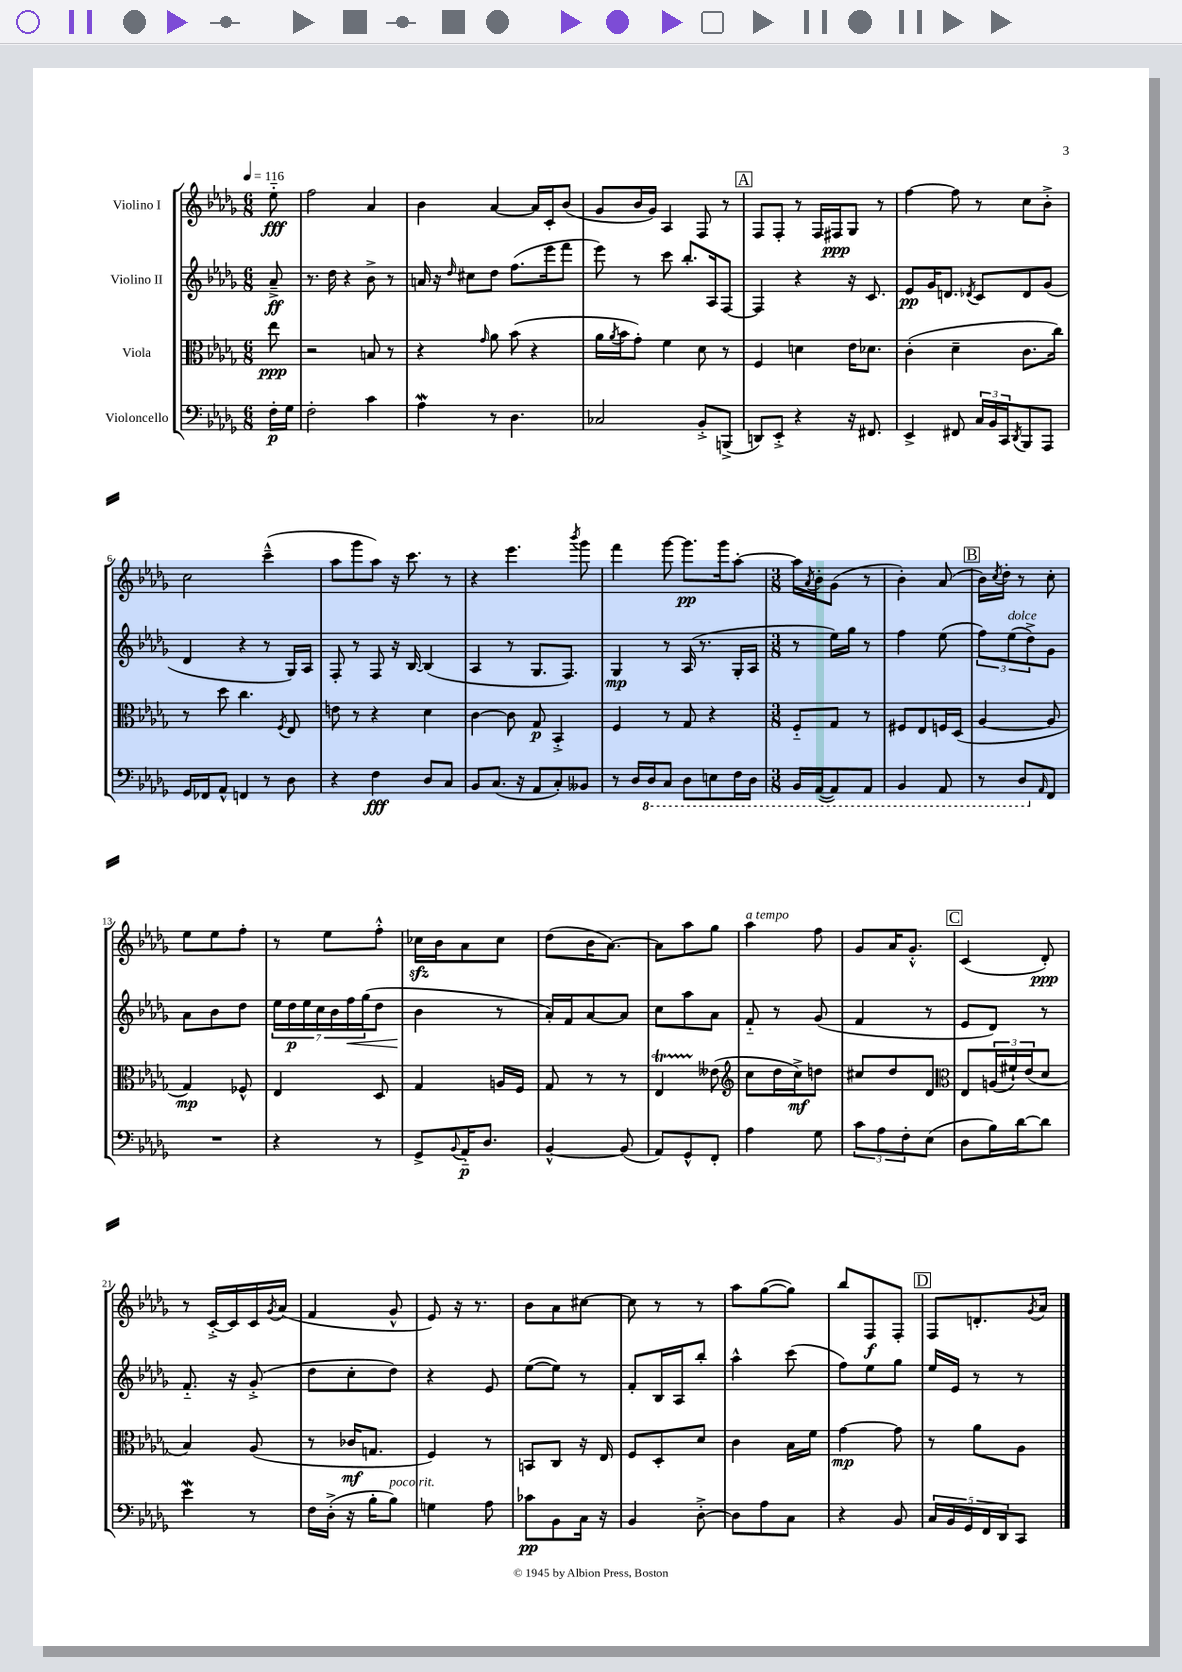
<<
\new StaffGroup <<
\new Staff = "s0" \with { instrumentName = "Violino I" } {
    \clef treble \key des \major \numericTimeSignature \time 6/8 \partial 8 \tempo 4 = 116
    ees''8-_\fff |
    f''2 aes'4 |
    bes'4 aes'4~ aes'16 c'16-. bes'8( |
    ges'8 bes'16 ges'16) aes4 f8 r8 |
    \mark \markup { \box "A" } f8 f8-. r8 f16 fis16\ppp ges8 r8 |
    f''4~ f''8 r8 c''8 bes'8-.-> |
    c''2 c'''4---^( |
    aes''8 ges'''8 aes''8) r16 c'''8. r8 |
    r4 ees'''4. \acciaccatura { bes'''8 } ges'''8 |
    f'''4 ges'''8~ ges'''8.\pp ges'''16 aes''8~-. |
    \numericTimeSignature \time 3/8 aes''16 \acciaccatura { aes'8 } bes'16-. ges'8( r8 |
    bes'4-.) aes'8( |
    \mark \markup { \box "B" } bes'16) \acciaccatura { c''8 } des''16-. r8 c''8-. |
    ees''8 ees''8 f''8-. |
    r8 ees''8 f''8-.-^ |
    ces''16\sfz bes'16 aes'8 ces''8 |
    des''8( bes'16 aes'8.~) |
    aes'8 aes''8 ges''8 |
    aes''4^\markup { \italic "a tempo" } f''8 |
    ges'8 aes'16 ges'8.-.-^ |
    \mark \markup { \box "C" } c'4( des'8-.\ppp) |
    r8 c'16~-.-> c'16 c'16 \acciaccatura { ges'8 } aes'16( |
    f'4 ges'8-^ |
    ees'8) r16 r8. |
    bes'8 aes'8 cis''8~ |
    cis''8 r8 r8 |
    aes''8 ges''8~( ges''8) |
    bes''8 f8\f f8-. |
    \mark \markup { \box "D" } f8 d'8.-. \acciaccatura { ges'8 } aes'16 \bar "|." |
}
\new Staff = "s1" \with { instrumentName = "Violino II" } {
    \clef treble \key des \major \numericTimeSignature \time 6/8 \partial 8
    aes'8--->\ff |
    r8. des''16 r4 bes'8-> r8 |
    a'16 r16 \grace { des''16 } cis''8 des''8 f''8.( ees'''16 f'''8 |
    ees'''8) r8 c'''8 bes''8.-. aes16 f8~ |
    \mark \markup { \box "A" } f4 r4 r16 c'8. |
    ees'8\pp ges'16 d'8. \acciaccatura { des'8 } c'8 des'8 ges'8( |
    des'4 r4 r8 ges16) aes16 |
    f8-. r8 f8 r16 bes16~ bes4( |
    aes4 r8 ges8. f8.) |
    ges4\mp r8 aes16( r8. ges16-. aes16 |
    \numericTimeSignature \time 3/8 r8 ees''16) ges''16 r8 |
    f''4 ees''8( |
    \mark \markup { \box "B" } \tuplet 3/2 { f''8) ees''8^\markup { \italic "dolce" }( des''8->) } ges'8 |
    aes'8 bes'8 des''8 |
    \tuplet 7/4 { ees''16 des''16\p ees''16 c''16 bes'16 f''16\< ges''16( } des''8 |
    bes'4\! r8 |
    aes'16-.) f'16 aes'8~ aes'8 |
    c''8 aes''8 aes'8 |
    f'8-_ r8 ges'8( |
    f'4 r8 |
    \mark \markup { \box "C" } ees'8 des'8) r8 |
    f'8.-_ r16 ges'8-.->( |
    des''8 c''8-. des''8) |
    r4 ees'8 |
    ees''8~( ees''8) r8 |
    f'8-. bes16 aes16 bes''8-. |
    aes''4-^ c'''8( |
    f''8) ees''8 ges''8 |
    \mark \markup { \box "D" } ees''16 ees'16 r8 r8 \bar "|." |
}
\new Staff = "s2" \with { instrumentName = "Viola" } {
    \clef alto \key des \major \numericTimeSignature \time 6/8 \partial 8
    ees''8\ppp |
    r2 b8 r8 |
    r4 \grace { ges'16 } aes'8 bes'8( r4 |
    aes'16 \acciaccatura { aes'8 } bes'16 ges'8-.) f'4 des'8 r8 |
    \mark \markup { \box "A" } f4 d'4 ees'16 des'8. |
    c'4-.( des'4-- c'8. c''16) |
    r8 des''8 c''4. \acciaccatura { f8 } ees8 |
    e'8 r8 r4 des'4 |
    c'4~ c'8 ges8\p bes,4-.-> |
    f4 r8 ges8 r4 |
    \numericTimeSignature \time 3/8 f8-_ ges8 r8 |
    fis8 ees8 f16 des16( |
    \mark \markup { \box "B" } aes4~ aes8 |
    ges4\mp) fes8-^ |
    ees4 des8 |
    ges4 a16 f16 |
    ges8 r8 r8 |
    ees4\startTrillSpan eeses'8\stopTrillSpan( |
    \clef treble c''8 des''16 c''16->\mf) d''8 |
    cis''8 des''8 des'8 |
    \mark \markup { \box "C" } \clef alto ees8 \tuplet 3/2 { a16( fis'16-!) ees'16( } des'8 |
    bes4) aes8( |
    r8 ces'16\mf g8. |
    f4) r8 |
    b,8 c8 r16 ees16 |
    f8 des8-. des'8 |
    c'4 bes16 f'16 |
    ges'4~\mp ges'8 |
    \mark \markup { \box "D" } r8 aes'8 aes8 \bar "|." |
}
\new Staff = "s3" \with { instrumentName = "Violoncello" } {
    \clef bass \key des \major \numericTimeSignature \time 6/8 \partial 8
    f16-.\p ges16 |
    f2-. c'4 |
    aes4\mordent r8 des4. |
    ces2 bes,8-.-> b,,8->( |
    \mark \markup { \box "A" } d,8) ees,8-.-> r4 r16 fis,8. |
    ees,4-> fis,8 \tuplet 3/2 { c16 bes,16 c,16 } \acciaccatura { des,8 } bes,,8 aes,,8 |
    ges,16 fes,16 aes,8-^ f,4 r8 des8 |
    r4 f4\fff des8 c8 |
    bes,8 c8.( r16 aes,8 c8-.) beses,8 |
    r8 des16 \ottava #-1 des,16 c,8 des,8 e,8 f,16 des,16 |
    \numericTimeSignature \time 3/8 bes,,16 aes,,16~( aes,,8) aes,,8 |
    bes,,4 aes,,8 |
    \mark \markup { \box "B" } r8 des,8 \ottava #0 \grace { aes,16 } f,8 |
    R4. |
    r4 r8 |
    ges,8-> \appoggiatura { bes,8 } aes,16-_\p des8. |
    bes,4~-^ bes,8( |
    aes,8) ges,8-^ f,8-. |
    aes4 ges8 |
    \tuplet 3/2 { c'8 aes8 f8-. } ees8( |
    \mark \markup { \box "C" } des8 bes16) des'16~ des'8 |
    ees'4\mordent r8 |
    f16 des16-.->( r16 bes16-. bes8^\markup { \italic "poco rit." }) |
    g4 aes8 |
    ces'8\pp bes,8 c16 r16 |
    bes,4 des8~-.-> |
    des8 aes8 c8 |
    r4 bes,8 |
    \mark \markup { \box "D" } \tuplet 5/4 { c16 bes,16 ges,16 f,16 des,16 } c,8 \bar "|." |
}
>>
>>
